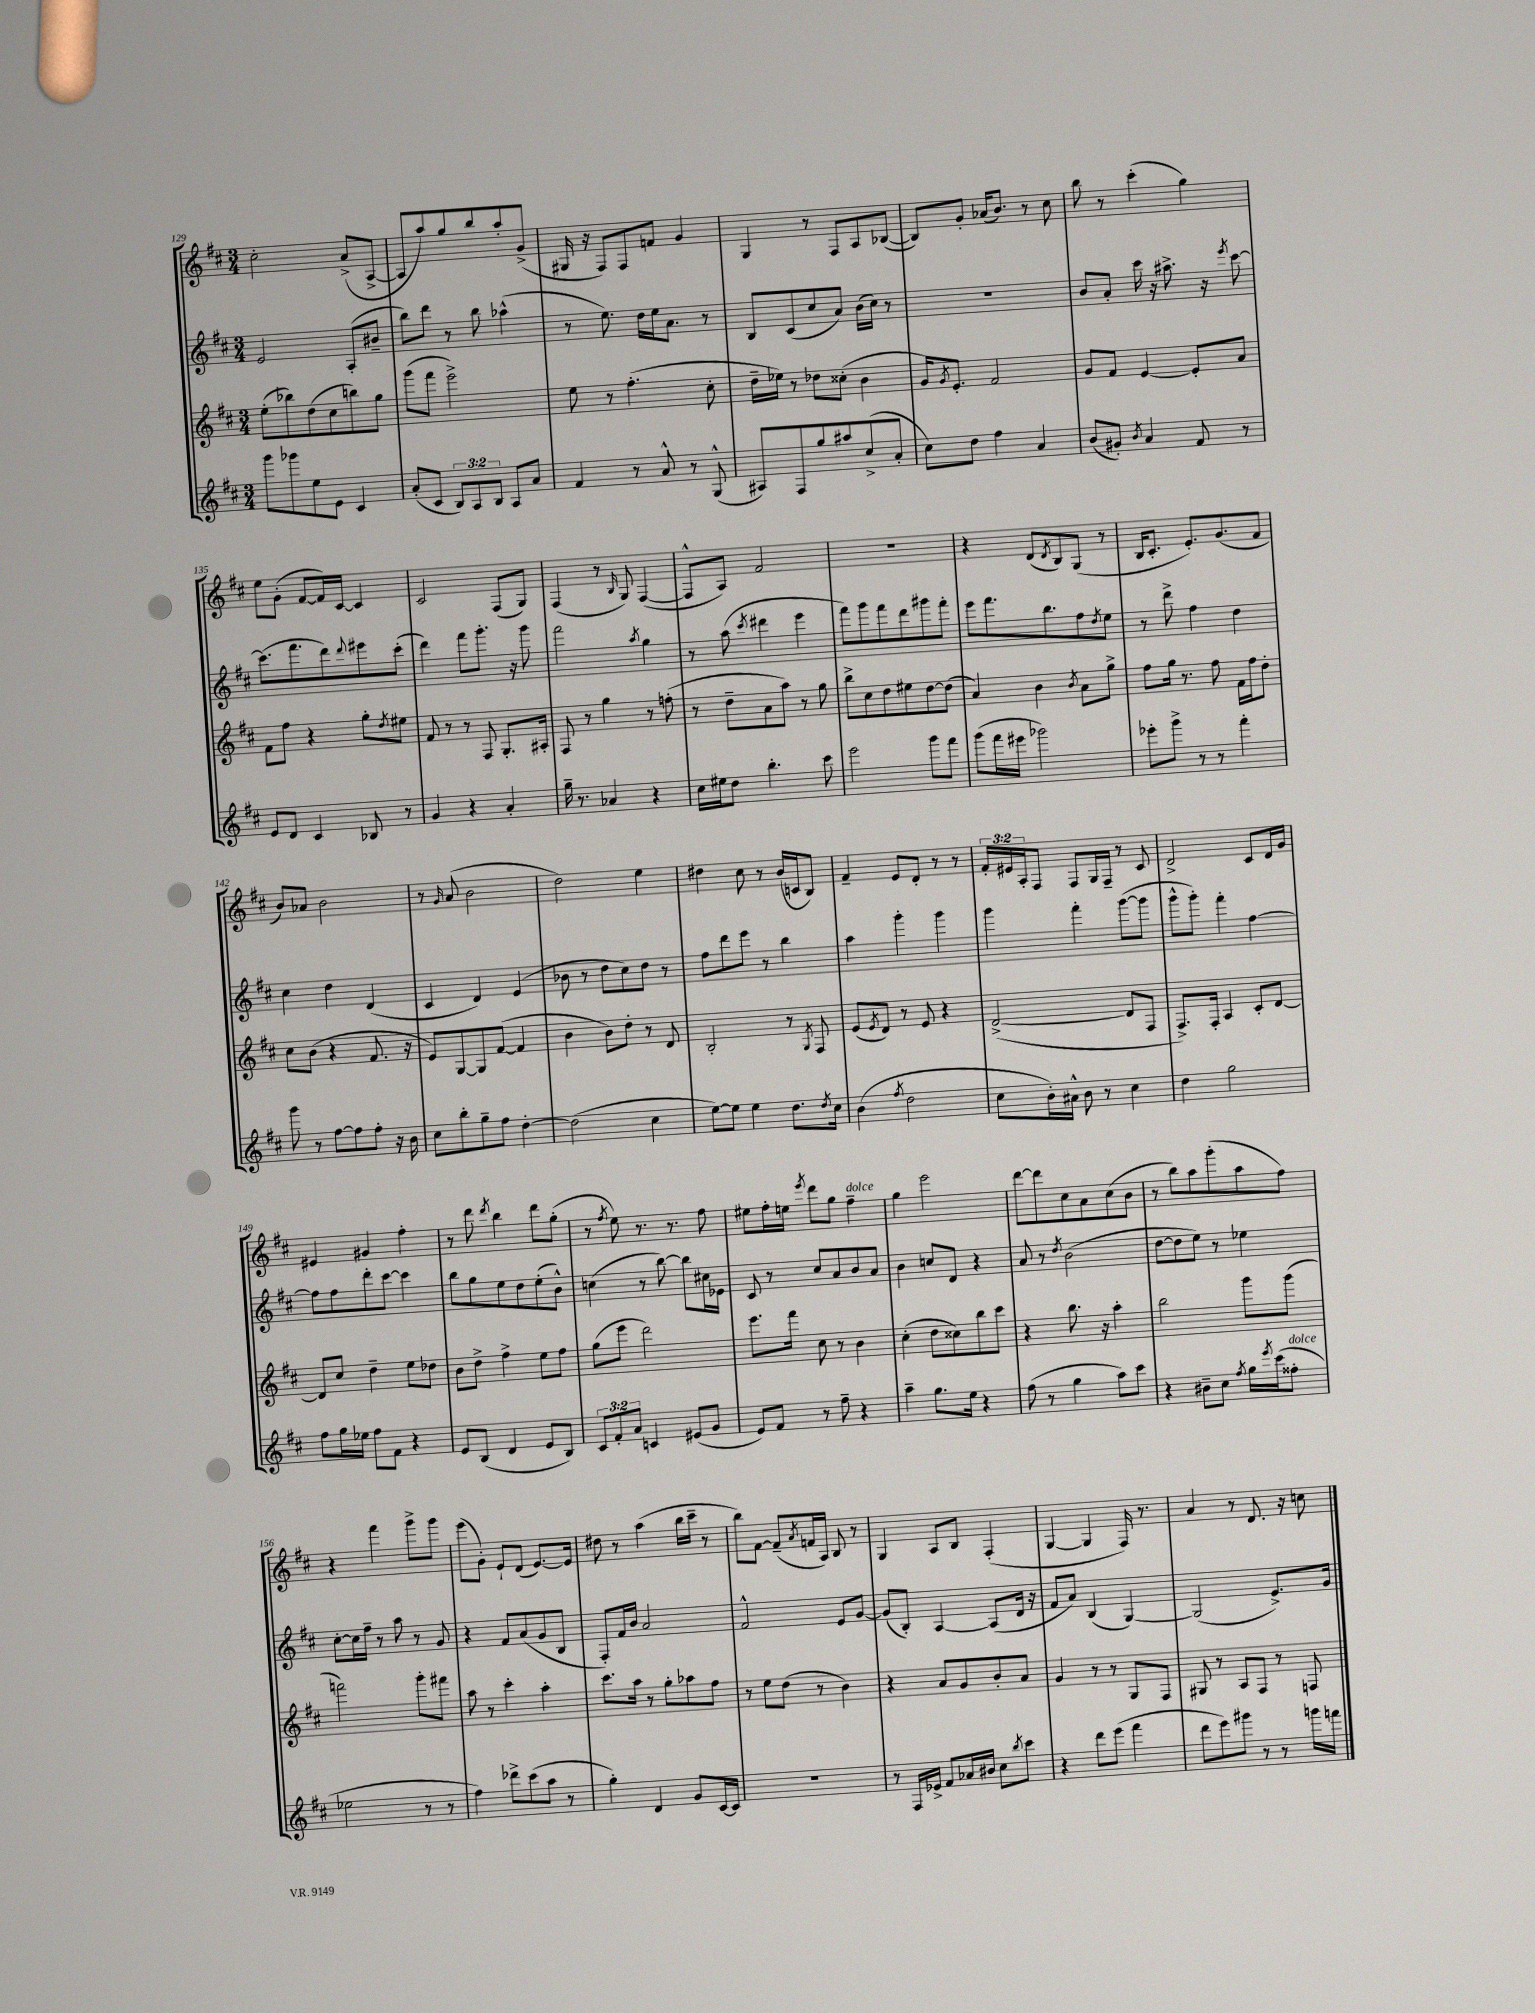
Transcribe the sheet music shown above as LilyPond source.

<<
\new StaffGroup <<
\new Staff = "s0" {
    \clef treble \key d \major \numericTimeSignature \time 3/4 \override Staff.TupletNumber.text = #tuplet-number::calc-fraction-text
    cis''2-. a'8->( a8~-> |
    a8 a''8) g''8 b''8 a''8-. g'8->( |
    gis16 r16 fis8) fis8 f'8 g'4 |
    g4 r8 fis8 a8 bes8~( |
    bes8) g'8-. aes'16( b'8.) r8 cis''8 |
    b''8 r8 cis'''4-.( g''4) |
    e''8 g'8-.( fis'8~ fis'16) cis'16~ cis'4 |
    cis'2 fis8( g8) |
    fis4( r8 \grace { b16 } g8) fis4~( |
    fis8-^ a8) fis'2 |
    R2. |
    r4 d'8( \acciaccatura { d'8 } b8) g8( r8 |
    b16 cis'8.-. e'8.-.) g'8.( fis'8 |
    b'8) aes'8 b'2 |
    r8 \grace { g'16 } a'8( b'2 |
    d''2) e''4 |
    dis''4 cis''8 r8 b'16( c'16 b8) |
    fis'4-- e'8 d'8-. r8 r8 |
    \tuplet 3/2 { fis'16-. eis'16 a16-. } fis8 fis8 g16 fis16-- r8 cis'8 |
    d'2-> cis'8 d'16 g'16 |
    eis'4 gis'4 fis''4-. |
    r8 d'''8 \acciaccatura { d'''8 } b''4 d'''8 g''8-.( |
    r8 \acciaccatura { fis''8 } e''8) r8. r8. fis''8 |
    eis''8 fis''16-. e''16 \acciaccatura { e'''8 } d'''8 g''8 fis''4--^\markup { \italic "dolce" } |
    g''4 e'''2 |
    d'''8~ d'''8 cis''8 a'8 cis''8( b'8 |
    r8 b''8) a''8 g'''8-.( a''8 fis''8) |
    r4 fis'''4 g'''8-> g'''8 |
    e'''8( g'8-.) e'8-! d'8( e'8.~) e'16 |
    dis''8 r8 a''4( b''16 cis'''16-- r8 |
    b''8) fis'8~ fis'8--( \acciaccatura { a'8 } f'16 a16) b8 r8 |
    g4 a8 b8 fis4-.( |
    g4~ g4 fis16) r8. |
    a'4 r8 d'8. r16 c''8 \bar "|." |
}
\new Staff = "s1" {
    \clef treble \key d \major \numericTimeSignature \time 3/4
    e'2 a8-.( bis'8-- |
    b''8) d'''8 r8 b''8 aes''4-^( |
    r8 e''8.) d''16 e''16 a'8. r8 |
    b8 cis'8( cis''8 a'8) b'16( cis''16) r8 |
    R2. |
    b'8 a'8-. cis'''16 r16 ais''8.-> r16 \acciaccatura { e'''8 } cis'''8~ |
    cis'''8.( fis'''8. d'''8) \appoggiatura { d'''8 } eis'''8 cis'''8-.( |
    d'''4) fis'''8 g'''8.-. r16 g'''8 |
    fis'''2 \acciaccatura { a''8 } g''4 |
    r8 a''8( \acciaccatura { cis'''8 } dis'''4 e'''4 |
    fis'''8) g'''8 fis'''8 d'''8 gis'''8 fis'''8-. |
    e'''8 fis'''8. b''8. fis''8 \acciaccatura { d''8 } e''8 |
    r8 d'''8-> fis''4 d''4 |
    cis''4 d''4 d'4( |
    cis'4 d'4) e'4( |
    bes'8 r8 d''8 cis''8) d''8 r8 |
    fis''8 d'''8 e'''8 r8 b''4 |
    a''4 g'''4-. g'''4 |
    g'''4 fis'''4-. g'''8~( g'''8 |
    g'''8-^ g'''8-.) fis'''4-. fis''4~ |
    fis''8 fis''8 d'''8-. cis'''8~ cis'''4 |
    b''8 g''8 e''8 d''8 e''8-.( b'8-^) |
    c''4( r8 b''8~) b''8 cis''16 ees'16 |
    cis'8 r8 cis''8 a'8 b'8 a'8 |
    b'4 c''8 d'8 r4 |
    a'8 r8 \acciaccatura { d''8 } b'2( |
    d''8~ d''8 e''8) r8 ees''4 |
    cis''8~-. cis''16 fis''16-- r8 a''8 r8 g'8 |
    r4 fis'8 a'8( g'8 b8 |
    fis8-.) fis'16 b'16 a'2 |
    fis'2-^ e'8 g'8~ |
    g'8( b8-.) a4~ a8( d'16 r16 |
    fis'8 a'8) b4( g4~) |
    g2( e'8.->) g'16 \bar "|." |
}
\new Staff = "s2" {
    \clef treble \key d \major \numericTimeSignature \time 3/4
    e''8-.( bes''8) d''8( cis''8 b''8) g''8 |
    g'''8( fis'''8 e'''2->) |
    e''8 r8 fis''4.-.( cis''8-. |
    d''16-- ees''16) r8 des''8 cisis''8-.( b'4 |
    g'16) \acciaccatura { g'8 } e'8.-. fis'2 |
    g'8 fis'8 e'4~ e'8-. a'8 |
    fis'8 fis''8 r4 g''8-. \acciaccatura { d''8 } eis''8 |
    fis'8 r8 r8 fis8 g8.-. ais16-. |
    fis8 r8 g''4 r8 f''8-.( |
    r8 d''8-- a'8 a''8) r8 g''8 |
    b''8-> cis''8 d''8 eis''8 d''8~ d''8( |
    a'4) b'4 \acciaccatura { b'8 } a'8 g''8-> |
    fis''8 g''16 r8. fis''8 fis'16 fis''16 d''8-. |
    cis''8 b'8( r4 fis'8. r16 |
    e'8) g8~ g8 fis'8~( fis'4 |
    b'4 b'8) d''8-. r8 d'8 |
    b2-. r8 \acciaccatura { g8 } fis8 |
    e'8( \acciaccatura { e'8 } d'8) r8 e'8 r4 |
    d'2~->( d'8 fis8 |
    fis8.->) fis16-. a4 cis'8-. d'8~ |
    d'8 cis''8 d''4-- e''8 des''8 |
    b'8 d''8-> fis''4-> e''8 fis''8 |
    g''8( e'''8 d'''2) |
    e'''8. fis'''16 cis''8 r8 b'4 |
    cis''4-.( d''8 cisis''8) b''8 cis'''8 |
    r4 b''8. r16 a''4-. |
    b''2 g'''8 g'''8( |
    f'''2) g'''8-. fis'''8 |
    a''8 r8 cis'''4-. a''4-. |
    cis'''8. a''16 r8 g''8-. aes''8 fis''8 |
    r8 e''8 d''8( r8 b'4) |
    r4 a'8 g'8 b'8-. a'8 |
    g'4 r8 r8 g8 fis8 |
    gis8 r8 a8 fis8 r8 f8 \bar "|." |
}
\new Staff = "s3" {
    \clef treble \key d \major \numericTimeSignature \time 3/4 \override Staff.TupletNumber.text = #tuplet-number::calc-fraction-text
    g'''8 ges'''8 e''8 e'8 cis'4 |
    a'8-.( cis'8 \tuplet 3/2 { b8) a8 b8 } a8 a'8 |
    fis'4 r8 a'8-^ r8 g8-^( |
    ais8) fis8 g''8 ais''8 cis''8->( a'8-. |
    cis''8) d''8 fis''4 a'4 |
    b'8( gis'8-.) \acciaccatura { b'8 } a'4 fis'8 r8 |
    e'8 d'8 cis'4 bes8 r8 |
    g'4 r4 a'4-. |
    g''16-- r8. aes'4 r4 |
    cis''16 eis''16 d''8 b''4.-. cis'''8 |
    e'''2 g'''8 fis'''8 |
    g'''8( fis'''16 eis'''16 ges'''2) |
    ees'''8-. g'''8-> r8 r8 fis'''4-. |
    g'''8 r8 fis''8~ fis''8 fis''8-. r16 b'16 |
    cis''8 b''8-. g''8-- fis''8 d''4~-. |
    d''2( cis''4 |
    e''8~) e''8 e''4 d''8. \acciaccatura { d''8 } cis''16 |
    b'4( \acciaccatura { fis''8 } d''2 |
    cis''8 b'16-.) ais'16-^ b'8 r8 cis''4 |
    d''4 g''2 |
    fis''8 g''16 ees''16 fis''8 fis'8 r4 |
    e'8 b8( d'4 e'8 b8) |
    \tuplet 3/2 { cis'8 fis'8-. a'8 } c'4 eis'8( g'8 |
    e'8) fis'8 r8 fis''8-- r4 |
    a''4-- g''8. e''16 r4 |
    fis''8( r8 g''4 a''8) cis'''8 |
    r4 bis'8-- cis''8 \acciaccatura { fis''8 } g''16 \acciaccatura { e'''8 } cis'''16( fisis''8-.^\markup { \italic "dolce" } |
    ees''2 r8 r8 |
    fis''4) des'''8-> cis'''8( a''8 r8 |
    g''4-.) d'4 g'8 cis'16~ cis'16 |
    R2. |
    r8 fis16 ees'16-> fis'8 aes'16 bis'16 cis''8 \acciaccatura { b''8 } cis'''8 |
    r4 d'''8 e'''8( fis'''4 |
    d'''8 e'''8) gis'''8 r8 r8 g'''16 f'''16 \bar "|." |
}
>>
>>
\layout { \context { \Score currentBarNumber = #129 } }
